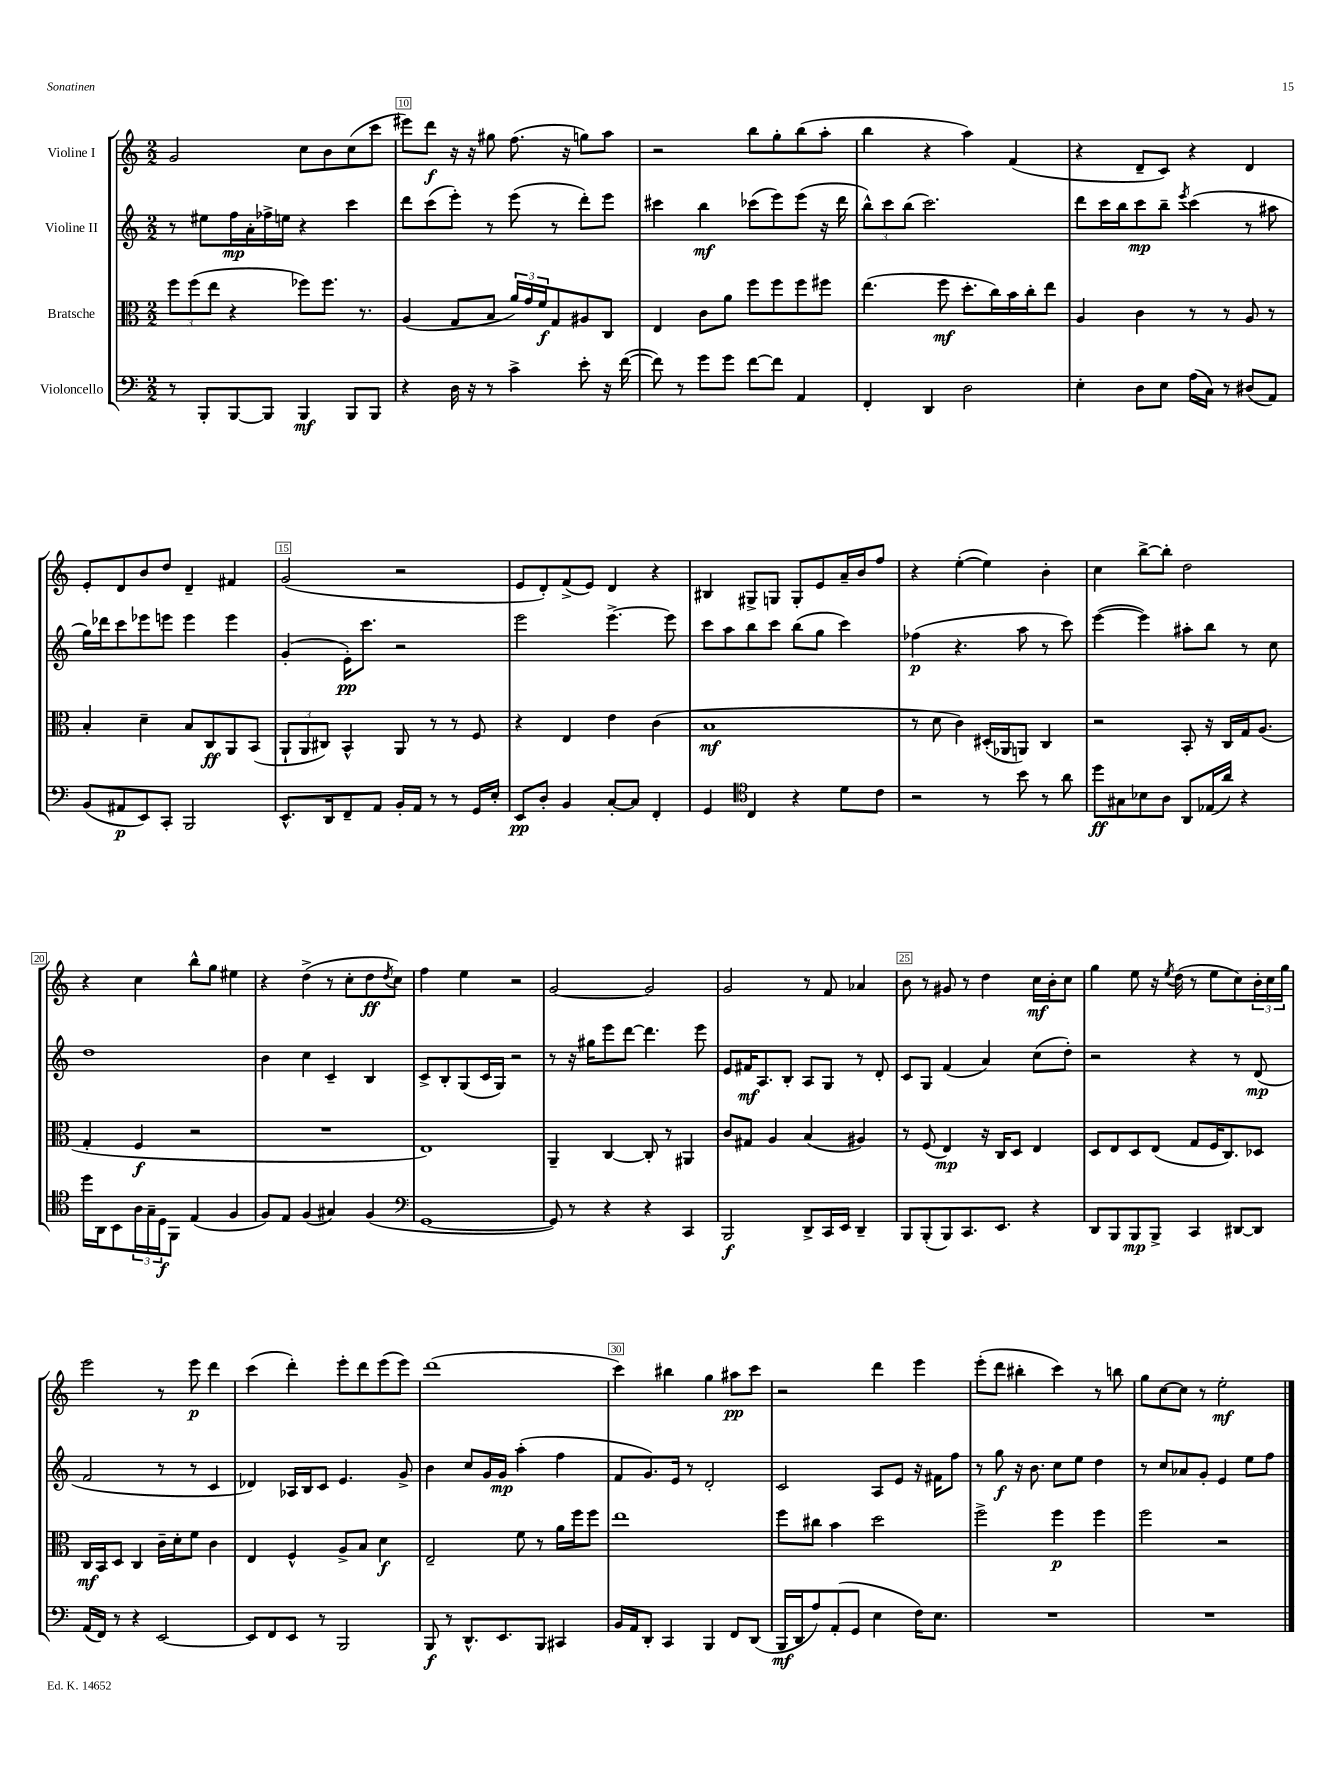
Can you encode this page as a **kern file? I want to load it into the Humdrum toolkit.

**kern	**dynam	**kern	**dynam	**kern	**dynam	**kern	**dynam
*part4	*part4	*part3	*part3	*part2	*part2	*part1	*part1
*staff4	*staff4	*staff3	*staff3	*staff2	*staff2	*staff1	*staff1
*I"Violoncello	*	*I"Bratsche	*	*I"Violine II	*	*I"Violine I	*
*clefF4	*	*clefC3	*	*clefG2	*	*clefG2	*
*k[]	*	*k[]	*	*k[]	*	*k[]	*
*M2/2	*	*M2/2	*	*M2/2	*	*M2/2	*
=9	=9	=9	=9	=9	=9	=9	=9
8r	.	12ff\L	.	8r	.	2g/	.
.	.	(12ff\	.	.	.	.	.
8BBB'/L	.	.	.	8ee#X\L	.	.	.
.	.	12ee\J	.	.	.	.	.
[8BBB/	.	4r	.	16ff\L	mp	.	.
.	.	.	.	16a'\	.	.	.
8BBB/J]	.	.	.	16ff-X^\	.	.	.
.	.	.	.	16een\JJ	.	.	.
4BBB/	mf	8ff-X\L)	.	4r	.	8cc\L	.
.	.	8.ff-\J	.	.	.	8b\	.
8BBB/L	.	.	.	4ccc\	.	(8cc\	.
.	.	8.r	.	.	.	.	.
8BBB/J	.	.	.	.	.	8ccc\J	.
=10	=10	=10	=10	=10	=10	=10	=10
4r	.	(4A/	.	8ddd\L	.	8eee#X\L)	.
.	.	.	.	(8ccc\	.	8ddd\J	f
16D\	.	8G/L	.	8eee'\J)	.	16r	.
16r	.	.	.	.	.	16r	.
8r	.	8B/J	.	8r	.	8gg#X\	.
4c^\	.	24a/LL)	.	(8eee\	.	(8.ff\	.
.	.	24g/	.	.	.	.	.
.	.	24f/J	f	.	.	.	.
.	.	8G/	.	8r	.	.	.
.	.	.	.	.	.	16r	.
8e'\	.	8A#X/	.	8ddd'\L)	.	8ggn\L)	.
16r	.	8C/J	.	8eee\J	.	8aa\J	.
([16f\	.	.	.	.	.	.	.
=11	=11	=11	=11	=11	=11	=11	=11
8f\])	.	4E/	.	4ccc#X\	.	2r	.
8r	.	.	.	.	.	.	.
8g\L	.	8c\L	.	4bb\	mf	.	.
8g\J	.	8a\J	.	.	.	.	.
[8f\L	.	8ff\L	.	(8ccc-X\L	.	8bb\L	.
8f\J]	.	8ff\	.	8eee\)	.	8gg'\	.
4AA/	.	8ff\	.	(8eee\J	.	(8bb\	.
.	.	8ff#X\J	.	16r	.	8aa'\J	.
.	.	.	.	16ddd\	.	.	.
=12	=12	=12	=12	=12	=12	=12	=12
4FF'/	.	(4.ee\	.	12bb^^\L)	.	4bb\	.
.	.	.	.	12ccc\	.	.	.
.	.	.	.	(12bb\J	.	.	.
4DD/	.	.	.	2.ccc\)	.	4r	.
.	.	8ff\	mf	.	.	.	.
2D\	.	8.dd'\L	.	.	.	4aa\)	.
.	.	16cc\L)	.	.	.	.	.
.	.	16b\	.	.	.	(4f/	.
.	.	16cc'\J	.	.	.	.	.
.	.	8ee\J	.	.	.	.	.
=13	=13	=13	=13	=13	=13	=13	=13
4E'\	.	4A/	.	8ddd\L	.	4r	.
.	.	.	.	16ccc\L	.	.	.
.	.	.	.	16bb\J	.	.	.
8D\L	.	4c\	.	8ccc\	mp	8d~/L	.
8E\J	.	.	.	8bb~\J	.	8c/J)	.
.	.	.	.	8qeee/	.	.	.
(16A\LL	.	8r	.	(4ccc\	.	4r	.
16C\JJ)	.	.	.	.	.	.	.
8r	.	8r	.	.	.	.	.
(8D#X/L	.	8A/	.	8r	.	4d/	.
8AA/J)	.	8r	.	8aa#X\	.	.	.
!!LO:LB:g=z
=14	=14	=14	=14	=14	=14	=14	=14
(8BB/L	.	4B'/	.	16gg\LL)	.	8e'/L	.
.	.	.	.	16ddd-X\J	.	.	.
8AA#X/	p	.	.	8ccc\	.	8d/	.
8EE/)	.	4d~\	.	8eee-X\	.	8b/	.
8CC'/J	.	.	.	8eeen\J	.	8dd/J	.
2BBB/	.	8B/L	.	4eee\	.	4d~/	.
.	.	8C/	ff	.	.	.	.
.	.	8AA/	.	4eee\	.	4f#X/	.
.	.	(8BB/J	.	.	.	.	.
=15	=15	=15	=15	=15	=15	=15	=15
8.EE^^/L	.	12AA`/L	.	(4g'/	.	(2g/	.
.	.	12AA/	.	.	.	.	.
.	.	12C#X/J)	.	.	.	.	.
16DD/k	.	.	.	.	.	.	.
8FF~/	.	4BB^^/	.	16e'\KL)	pp	.	.
.	.	.	.	8.ccc\J	.	.	.
8AA/J	.	.	.	.	.	.	.
16BB'/LL	.	8AA/	.	2r	.	2r	.
16AA/JJ	.	.	.	.	.	.	.
8r	.	8r	.	.	.	.	.
8r	.	8r	.	.	.	.	.
16GG/LL	.	8F/	.	.	.	.	.
16E'/JJ	.	.	.	.	.	.	.
=16	=16	=16	=16	=16	=16	=16	=16
8EE/L	pp	4r	.	2eee\	.	8e/L	.
8D'/J	.	.	.	.	.	8d'/)	.
4BB/	.	4E/	.	.	.	(8f^/	.
.	.	.	.	.	.	8e/J)	.
[8C'/L	.	4e\	.	[4.eee^\	.	4d/	.
8C/J]	.	.	.	.	.	.	.
4FF'/	.	(4c\	.	.	.	4r	.
.	.	.	.	8eee\]	.	.	.
=17	=17	=17	=17	=17	=17	=17	=17
4GG/	.	1B	mf	8ccc\L	.	4B#X/	.
.	.	.	.	8aa\	.	.	.
*clefC4	*	*	*	*	*	*	*
4C/	.	.	.	8bb\	.	8G#X^/L	.
.	.	.	.	8ccc\J	.	8Gn/J	.
4r	.	.	.	(8bb\L	.	8G'/L	.
.	.	.	.	8gg\J	.	8e/	.
8d\L	.	.	.	4ccc\)	.	16a~/L	.
.	.	.	.	.	.	16b/J	.
8c\J	.	.	.	.	.	8ff/J	.
=18	=18	=18	=18	=18	=18	=18	=18
2r	.	8r	.	(4ff-X\	p	4r	.
.	.	8d\	.	.	.	.	.
.	.	4c\)	.	4.r	.	([4ee'\	.
8r	.	(16D#X'/LL	.	.	.	4ee\])	.
.	.	16AA-X/J	.	.	.	.	.
8b\	.	8AAn/J)	.	8aa\	.	.	.
8r	.	4C/	.	8r	.	4b'\	.
8a\	.	.	.	8ccc\)	.	.	.
=19	=19	=19	=19	=19	=19	=19	=19
8dd\L	ff	2r	.	([4eee\	.	4cc\	.
8G#X\	.	.	.	.	.	.	.
8B-X\	.	.	.	4eee\])	.	[8bb^\L	.
8A\J	.	.	.	.	.	8bb'\J]	.
8AA/L	.	8BB'/	.	8aa#X'\L	.	2dd\	.
(16E-X/L	.	16r	.	8bb\J	.	.	.
16a/JJ)	.	16C/LL	.	.	.	.	.
4r	.	16G/J	.	8r	.	.	.
.	.	(8.A/J	.	.	.	.	.
.	.	.	.	8cc\	.	.	.
!!LO:LB:g=z
=20	=20	=20	=20	=20	=20	=20	=20
16dd\LL	.	4G'/	.	1dd	.	4r	.
16AA\J	.	.	.	.	.	.	.
8BB\	.	.	.	.	.	.	.
24A\L	.	4F/	f	.	.	4cc\	.
24G~\	.	.	.	.	.	.	.
24D\J	f	.	.	.	.	.	.
8FF\J	.	.	.	.	.	.	.
(4E/	.	2r	.	.	.	8bb^^\L	.
.	.	.	.	.	.	8gg\J	.
4F/	.	.	.	.	.	4ee#X\	.
=21	=21	=21	=21	=21	=21	=21	=21
8F/L)	.	1r	.	4b\	.	4r	.
8E/J	.	.	.	.	.	.	.
(4F/	.	.	.	4cc\	.	(4dd^\	.
4G#X/)	.	.	.	4c~/	.	8r	.
.	.	.	.	.	.	8cc'\L	.
(4F/	.	.	.	4B/	.	8dd\	ff
.	.	.	.	.	.	8qdd/	.
.	.	.	.	.	.	8cc\J)	.
=22	=22	=22	=22	=22	=22	=22	=22
*clefF4	*	*	*	*	*	*	*
[1GG	.	1E)	.	8c^/L	.	4ff\	.
.	.	.	.	8B'/	.	.	.
.	.	.	.	(8G/	.	4ee\	.
.	.	.	.	16c/L	.	.	.
.	.	.	.	16G/JJ)	.	.	.
.	.	.	.	2r	.	2r	.
=23	=23	=23	=23	=23	=23	=23	=23
8GG/])	.	4AA~/	.	8r	.	[2g/	.
8r	.	.	.	16r	.	.	.
.	.	.	.	16gg#X\KL	.	.	.
4r	.	[4C/	.	8eee\	.	.	.
.	.	.	.	[8ddd\J	.	.	.
4r	.	8C'/]	.	4.ddd\]	.	2g/]	.
.	.	8r	.	.	.	.	.
4CC/	.	4AA#X/	.	.	.	.	.
.	.	.	.	8eee\	.	.	.
=24	=24	=24	=24	=24	=24	=24	=24
2BBB/	f	8c/L	.	8e/L	.	2g/	.
.	.	8G#X/J	.	16f#X/K	mf	.	.
.	.	.	.	8.A/	.	.	.
.	.	4A/	.	.	.	.	.
.	.	.	.	8B'/J	.	.	.
8DD^/L	.	(4B/	.	8A/L	.	8r	.
16CC/L	.	.	.	8G/J	.	8f/	.
16EE/JJ	.	.	.	.	.	.	.
4DD~/	.	4A#X/)	.	8r	.	4a-X/	.
.	.	.	.	8d'/	.	.	.
=25	=25	=25	=25	=25	=25	=25	=25
8BBB/L	.	8r	.	8c/L	.	8b\	.
(8BBB'/	.	(8F/	.	8G/J	.	8r	.
8BBB/)	.	4E/)	mp	(4f/	.	8g#X/	.
8.CC/	.	.	.	.	.	8r	.
.	.	16r	.	4a/)	.	4dd\	.
8.EE/J	.	16C/KL	.	.	.	.	.
.	.	8D/J	.	.	.	.	.
4r	.	4E/	.	(8cc\L	.	16cc\LL	mf
.	.	.	.	.	.	16b'\J	.
.	.	.	.	8dd'\J)	.	8cc\J	.
=26	=26	=26	=26	=26	=26	=26	=26
8DD/L	.	8D/L	.	2r	.	4gg\	.
8BBB/	.	8E/	.	.	.	.	.
8BBB/	mp	8D/	.	.	.	8ee\	.
8BBB^/J	.	(8E/J	.	.	.	16r	.
.	.	.	.	.	.	8qee/	.
.	.	.	.	.	.	(16dd\	.
4CC/	.	8G/L	.	4r	.	8r	.
.	.	16F/K	.	.	.	8ee\L	.
.	.	8.C/)	.	.	.	.	.
[8DD#X/L	.	.	.	8r	.	8cc\)	.
8DD#/J]	.	8D-X/J	.	(8d/	mp	24b'\L	.
.	.	.	.	.	.	24cc\	.
.	.	.	.	.	.	24gg\JJ	.
!!LO:LB:g=z
=27	=27	=27	=27	=27	=27	=27	=27
(16AA/LL	.	16C/LL	mf	2f/	.	2eee\	.
16FF/JJ)	.	16BB/J	.	.	.	.	.
8r	.	8D/J	.	.	.	.	.
4r	.	4C/	.	.	.	.	.
[2EE/	.	16c~\LL	.	8r	.	8r	.
.	.	16d'\J	.	.	.	.	.
.	.	8f\J	.	8r	.	8eee\	p
.	.	4c\	.	4c/	.	4ddd\	.
=28	=28	=28	=28	=28	=28	=28	=28
8EE/L]	.	4E/	.	4d-X/)	.	(4ccc\	.
8FF/	.	.	.	.	.	.	.
8EE/J	.	4F^^/	.	16A-X/LL	.	4ddd'\)	.
.	.	.	.	16B/J	.	.	.
8r	.	.	.	8c/J	.	.	.
2BBB/	.	8A^/L	.	4.e/	.	8eee'\L	.
.	.	8B/J	.	.	.	8ddd\	.
.	.	4d\	f	.	.	(8eee\	.
.	.	.	.	8g^/	.	8eee\J)	.
=29	=29	=29	=29	=29	=29	=29	=29
8BBB/	f	2E~/	.	4b\	.	(1ddd	.
8r	.	.	.	.	.	.	.
8.DD^^/L	.	.	.	8cc/L	.	.	.
.	.	.	.	16g/L	.	.	.
8.EE/	.	.	.	16g/JJ	mp	.	.
.	.	8f\	.	(4aa'\	.	.	.
8BBB/J	.	8r	.	.	.	.	.
4CC#X/	.	16a\LL	.	4ff\	.	.	.
.	.	16ff\J	.	.	.	.	.
.	.	8ff\J	.	.	.	.	.
=30	=30	=30	=30	=30	=30	=30	=30
16BB/LL	.	1ee	.	8f/L	.	4ccc\)	.
16AA/J	.	.	.	.	.	.	.
8DD'/J	.	.	.	8.g/)	.	.	.
4CC/	.	.	.	.	.	4bb#X\	.
.	.	.	.	16e/Jk	.	.	.
.	.	.	.	8r	.	.	.
4BBB/	.	.	.	2d'/	.	4gg\	.
8FF/L	.	.	.	.	.	8aa#X\L	pp
(8DD/J	.	.	.	.	.	8ccc\J	.
=31	=31	=31	=31	=31	=31	=31	=31
16BBB/LL	mf	8ff\L	.	2c/	.	2r	.
16DD/J	.	.	.	.	.	.	.
8A/)	.	8cc#X\J	.	.	.	.	.
(8AA'/	.	4b\	.	.	.	.	.
8GG/J	.	.	.	.	.	.	.
4E\	.	2dd\	.	8A/L	.	4ddd\	.
.	.	.	.	8e/J	.	.	.
16F\KL)	.	.	.	16r	.	4eee\	.
8.E\J	.	.	.	16f#X\KL	.	.	.
.	.	.	.	8ff\J	.	.	.
=32	=32	=32	=32	=32	=32	=32	=32
1r	.	2ff^\	.	8r	.	(8eee'\L	.
.	.	.	.	8gg\	f	8ddd\J	.
.	.	.	.	16r	.	4bb#X'\	.
.	.	.	.	8.b\	.	.	.
.	.	4ff\	p	8cc\L	.	4ccc\)	.
.	.	.	.	8ee\J	.	.	.
.	.	4ff\	.	4dd\	.	8r	.
.	.	.	.	.	.	8bbn\	.
=33	=33	=33	=33	=33	=33	=33	=33
1r	.	2ff\	.	8r	.	8gg\L	.
.	.	.	.	8cc/L	.	[8cc\	.
.	.	.	.	8a-X/	.	8cc\J]	.
.	.	.	.	8g'/J	.	8r	.
.	.	2r	.	4e/	.	2ee'\	mf
.	.	.	.	8ee\L	.	.	.
.	.	.	.	8ff\J	.	.	.
==	==	==	==	==	==	==	==
*-	*-	*-	*-	*-	*-	*-	*-
